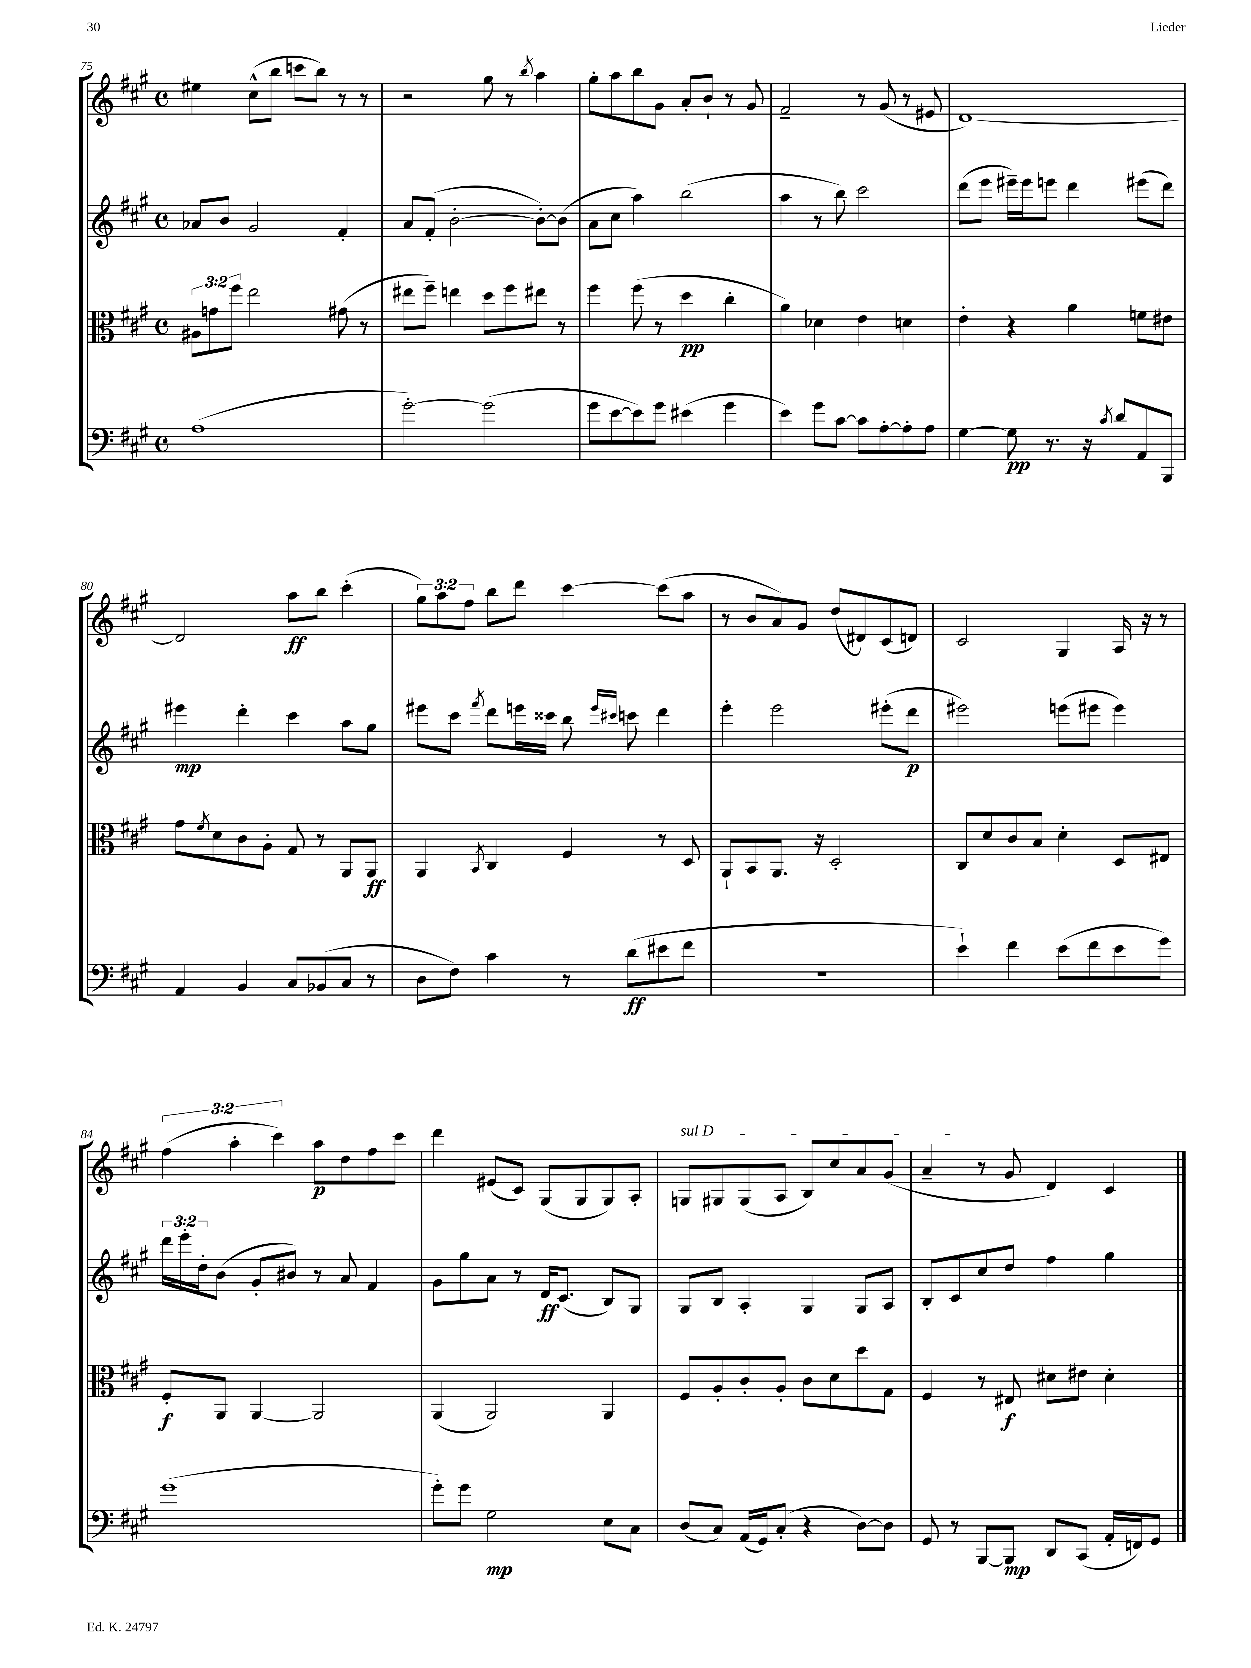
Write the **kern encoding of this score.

**kern	**dynam	**kern	**dynam	**kern	**dynam	**kern	**dynam
*part4	*part4	*part3	*part3	*part2	*part2	*part1	*part1
*staff4	*staff4	*staff3	*staff3	*staff2	*staff2	*staff1	*staff1
*clefF4	*	*clefC3	*	*clefG2	*	*clefG2	*
*k[f#c#g#]	*	*k[f#c#g#]	*	*k[f#c#g#]	*	*k[f#c#g#]	*
*M4/4	*	*M4/4	*	*M4/4	*	*M4/4	*
*met(c)	*	*met(c)	*	*met(c)	*	*met(c)	*
=75	=75	=75	=75	=75	=75	=75	=75
(1A	.	12A#X\L	.	8a-X/L	.	4ee#X\	.
.	.	12gn\	.	.	.	.	.
.	.	.	.	8b/J	.	.	.
.	.	12ff#\J	.	.	.	.	.
.	.	2ee\	.	2g#/	.	(8cc#^^\L	.
.	.	.	.	.	.	8bb\J	.
.	.	.	.	.	.	8cccn\L	.
.	.	.	.	.	.	8bb\J)	.
.	.	(8g#X\	.	4f#'/	.	8r	.
.	.	8r	.	.	.	8r	.
=76	=76	=76	=76	=76	=76	=76	=76
[2g#'\)	.	8ee#X\L	.	8a/L	.	2r	.
.	.	8ff#~\J)	.	(8f#'/J	.	.	.
.	.	4een\	.	[2b'\	.	.	.
(2g#\]	.	8dd\L	.	.	.	8gg#\	.
.	.	8ff#\	.	.	.	8r	.
.	.	.	.	.	.	8qbb/	.
.	.	8ee#X\J	.	8b'\L_)	.	4aa\	.
.	.	8r	.	(8b\J]	.	.	.
=77	=77	=77	=77	=77	=77	=77	=77
8g#\L	.	4ff#\	.	8a\L	.	8gg#'\L	.
[8e\	.	.	.	8cc#\J	.	8aa\	.
8e\])	.	(8ff#\	.	4aa\)	.	8bb\	.
8g#\J	.	8r	.	.	.	8g#\J	.
(4e#X\	.	4dd\	pp	(2bb\	.	8a'/L	.
.	.	.	.	.	.	8b`/J	.
4g#\	.	4cc#'\	.	.	.	8r	.
.	.	.	.	.	.	8g#/	.
=78	=78	=78	=78	=78	=78	=78	=78
4e\)	.	4a\)	.	4aa\	.	2f#~/	.
8g#\L	.	4d-X\	.	8r	.	.	.
[8c#\J	.	.	.	8bb\)	.	.	.
8c#\L]	.	4e\	.	2ccc#\	.	8r	.
[8A'\	.	.	.	.	.	(8g#/	.
8A'\]	.	4dn\	.	.	.	8r	.
8A\J	.	.	.	.	.	8e#X/	.
=79	=79	=79	=79	=79	=79	=79	=79
[4G#\	.	4e'\	.	(8ddd\L	.	[1d)	.
.	.	.	.	8eee\J	.	.	.
8G#\]	pp	4r	.	16eee#X~\LL)	.	.	.
.	.	.	.	16eee#\J	.	.	.
8.r	.	.	.	8eeen\J	.	.	.
.	.	4a\	.	4ddd\	.	.	.
16r	.	.	.	.	.	.	.
8qc#/	.	.	.	.	.	.	.
8d/L	.	.	.	.	.	.	.
8AA/	.	8fn\L	.	(8eee#X\L	.	.	.
8BBB/J	.	8e#X\J	.	8ddd\J)	.	.	.
!!LO:LB:g=z
=80	=80	=80	=80	=80	=80	=80	=80
4AA/	.	8g#\L	.	4eee#X\	mp	2d/]	.
.	.	8qf#/	.	.	.	.	.
.	.	8d\	.	.	.	.	.
4BB/	.	8c#\	.	4ddd'\	.	.	.
.	.	8A'\J	.	.	.	.	.
8C#/L	.	8G#/	.	4ccc#\	.	8aa\L	ff
(8BB-X/	.	8r	.	.	.	8bb\J	.
8C#/J	.	8AA/L	.	8aa\L	.	(4ccc#'\	.
8r	.	8AA/J	ff	8gg#\J	.	.	.
=81	=81	=81	=81	=81	=81	=81	=81
8D\L	.	4AA/	.	8eee#X\L	.	12gg#\L)	.
.	.	.	.	.	.	12aa\	.
8F#\J)	.	.	.	8ccc#\J	.	.	.
.	.	.	.	.	.	12ff#\J	.
.	.	8qBB/	.	8qfff#/	.	.	.
4c#\	.	4C#/	.	8ddd\L	.	8bb\L	.
.	.	.	.	16eeen\L	.	8ddd\J	.
.	.	.	.	16ccc##X\JJ	.	.	.
8r	.	4F#/	.	8bb\	.	[4ccc#\	.
.	.	.	.	16qqeee/LL	.	.	.
.	.	.	.	16qqccc#X/JJ	.	.	.
(8d\L	ff	.	.	8cccn\	.	.	.
8e#X\	.	8r	.	4ddd\	.	(8ccc#\L]	.
8f#\J	.	8D/	.	.	.	8aa\J	.
=82	=82	=82	=82	=82	=82	=82	=82
1r	.	8AA`/L	.	4eee'\	.	8r	.
.	.	8BB/	.	.	.	8b/L	.
.	.	8.AA/J	.	2eee\	.	8a/)	.
.	.	.	.	.	.	8g#/J	.
.	.	16r	.	.	.	.	.
.	.	2D'/	.	.	.	(8dd/L	.
.	.	.	.	.	.	8d#X/)	.
.	.	.	.	(8eee#X'\L	.	(8c#/	.
.	.	.	.	8ddd\J	p	8dn/J)	.
=83	=83	=83	=83	=83	=83	=83	=83
4e`\)	.	8C#/L	.	2eee#X\)	.	2c#/	.
.	.	8d/	.	.	.	.	.
4f#\	.	8c#/	.	.	.	.	.
.	.	8B/J	.	.	.	.	.
(8e\L	.	4d'\	.	(8eeen\L	.	4G#/	.
8f#\	.	.	.	8eee#X\J	.	.	.
8e\	.	8D/L	.	4eee#\)	.	16A/	.
.	.	.	.	.	.	16r	.
8g#\J)	.	8E#X/J	.	.	.	8r	.
!!LO:LB:g=z
=84	=84	=84	=84	=84	=84	=84	=84
(1g#	.	8F#'/L	f	24ddd\LL	.	(6ff#\	.
.	.	.	.	24eee'\	.	.	.
.	.	.	.	24dd'\J	.	.	.
.	.	8AA/J	.	(8b\J	.	.	.
.	.	.	.	.	.	6aa'\	.
.	.	[4AA/	.	8g#'/L	.	.	.
.	.	.	.	.	.	6ccc#\)	.
.	.	.	.	8b#X/J)	.	.	.
.	.	2AA/]	.	8r	.	8aa\L	p
.	.	.	.	8a/	.	8dd\	.
.	.	.	.	4f#/	.	8ff#\	.
.	.	.	.	.	.	8ccc#\J	.
=85	=85	=85	=85	=85	=85	=85	=85
8g#'\L)	.	(4AA/	.	8g#\L	.	4ddd\	.
8g#\J	.	.	.	8gg#\	.	.	.
2G#\	mp	2AA/)	.	8a\J	.	(8e#X/L	.
.	.	.	.	8r	.	8c#/J)	.
.	.	.	.	16d/KL	ff	(8G#/L	.
.	.	.	.	(8.c#/J	.	.	.
.	.	.	.	.	.	8G#/	.
8E\L	.	4AA/	.	8B/L)	.	8G#/)	.
8C#\J	.	.	.	8G#/J	.	8A'/J	.
=86	=86	=86	=86	=86	=86	=86	=86
!	!	!	!	!	!	!LO:TX:a:i:t=sul D	!
(8D/L	.	8F#/L	.	8G#/L	.	8Gn/L	.
8C#/J)	.	8A'/	.	8B/J	.	8G#X/	.
(16AA/LL	.	8c#'/	.	4A'/	.	(8G#/	.
16GG#/J)	.	.	.	.	.	.	.
(8C#'/J	.	8A'/J	.	.	.	8A/J	.
4r	.	8c#\L	.	4G#/	.	8B/L)	.
.	.	8d\	.	.	.	8cc#/	.
[8D\L)	.	8dd\	.	8G#/L	.	8a/	.
8D\J]	.	8G#\J	.	8A/J	.	(8g#/J	.
=87	=87	=87	=87	=87	=87	=87	=87
8GG#/	.	4F#/	.	8B'/L	.	4a~/	.
8r	.	.	.	8c#/	.	.	.
[8BBB/L	.	8r	.	8cc#/	.	8r	.
8BBB/J]	mp	8E#X/	f	8dd/J	.	8g#/	.
8DD/L	.	8d#X\L	.	4ff#\	.	4d/)	.
(8CC#/J	.	8e#X\J	.	.	.	.	.
16AA'/LL	.	4d#'\	.	4gg#\	.	4c#/	.
16FFn/J)	.	.	.	.	.	.	.
8GG#/J	.	.	.	.	.	.	.
==	==	==	==	==	==	==	==
*-	*-	*-	*-	*-	*-	*-	*-
